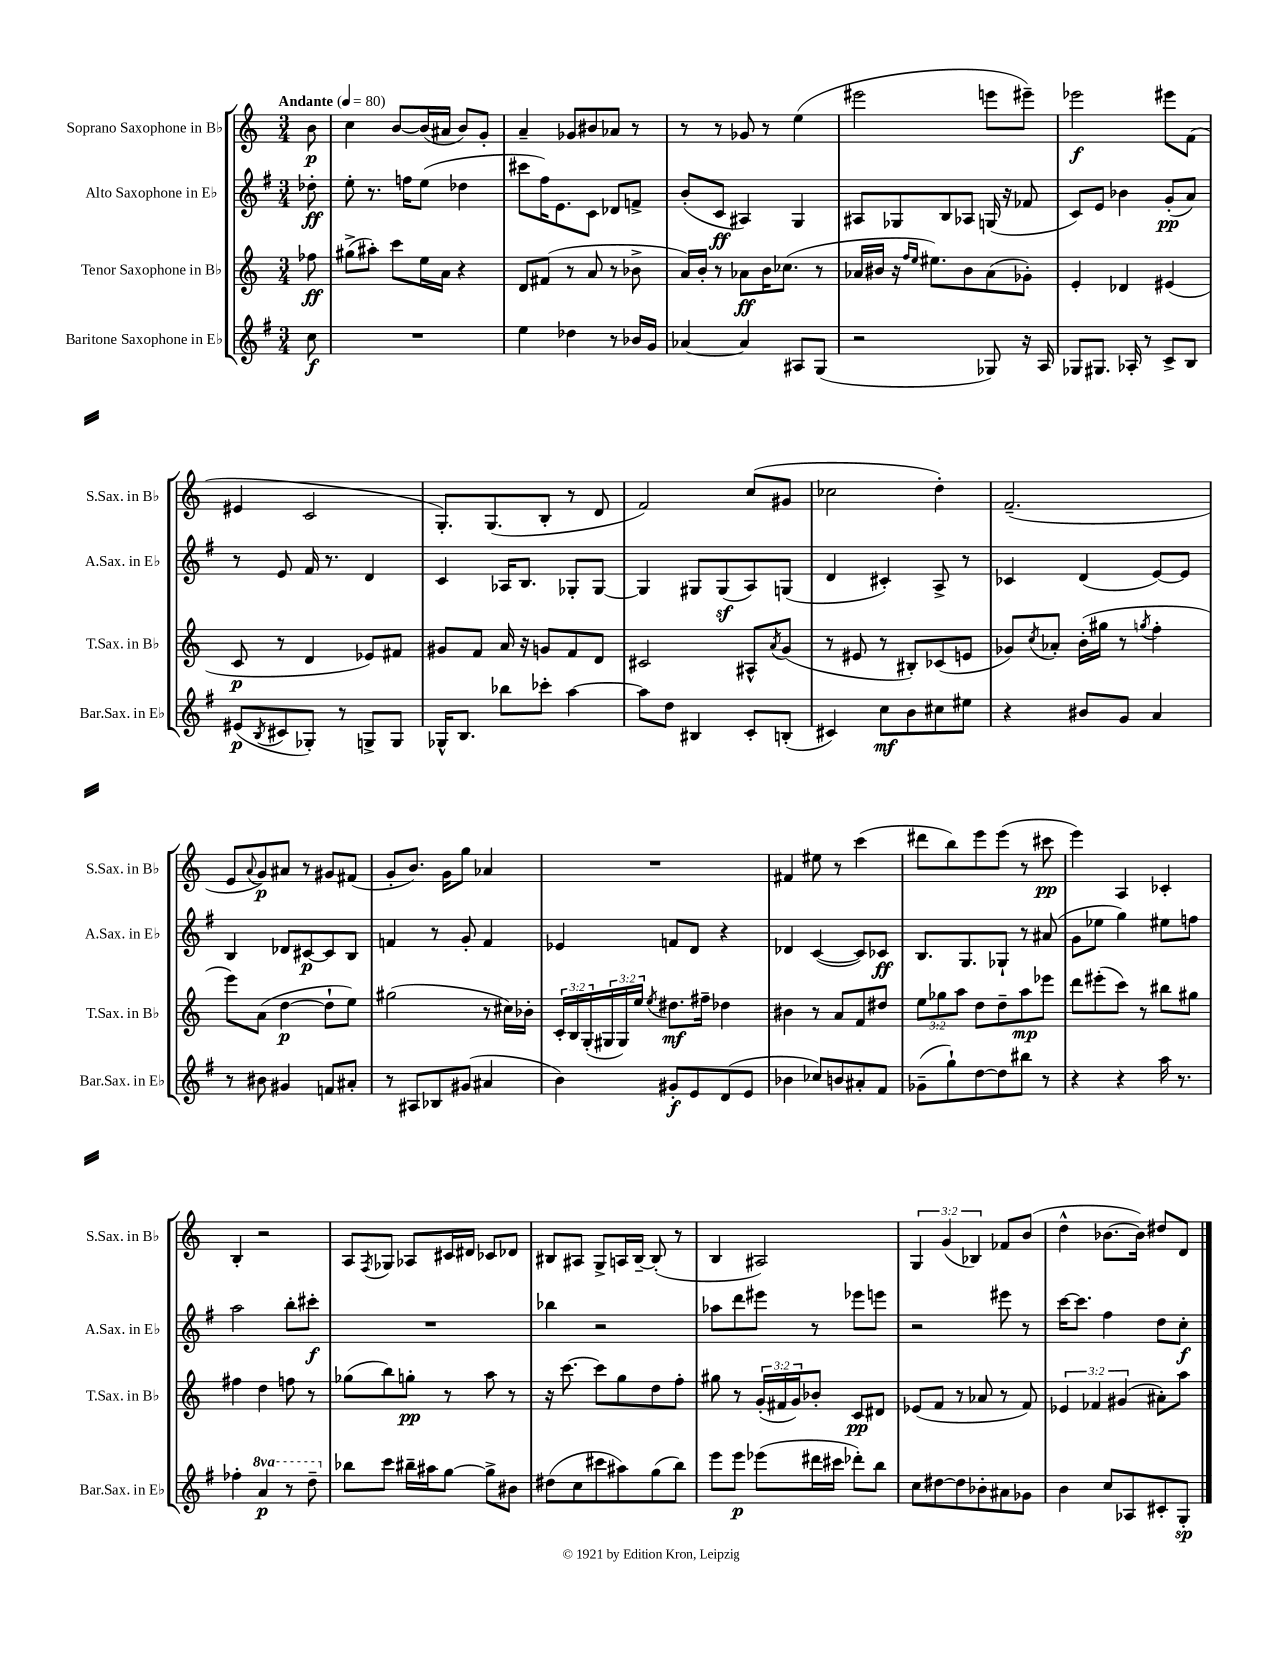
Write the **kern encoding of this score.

**kern	**kern	**kern	**kern
*staff4	*staff3	*staff2	*staff1
*clefG2	*clefG2	*clefG2	*clefG2
*k[f#]	*k[]	*k[f#]	*k[]
*M3/4	*M3/4	*M3/4	*M3/4
*MM80	*MM80	*MM80	*MM80
8cc\	8ff-\	8dd-'\	8b\
=	=	=	=
2.r	(8gg#^\L	8ee'\	4cc\
.	8aa#'\J)	8.r	.
.	8ccc\L	.	[8b/L
.	.	16ff\LK	.
.	16ee\L	(8ee\J	(16b/]L
.	16a\JJ	.	16a#/JJ
.	4r	4dd-\	8b/L)
.	.	.	8g'/J
=	=	=	=
4ee\	8d/L	8ccc#\L	4a~/
.	(8f#/J	16ff#\K)	.
.	.	8.e\	.
4dd-\	8r	.	8g-/L
.	8a/	8c\J	8b#/
8r	8r	8d-/L	8a-/J
16b-/LL	8b-^\	8f^/J	8r
16g/JJ	.	.	.
=	=	=	=
[4a-/	16a/LL)	(8b'/L	8r
.	16b'/JJ	.	.
.	8r	8c/J	8r
4a-/]	8a-\L	4A#/)	8g-/
.	16b\K	.	8r
.	(8.cc-\J	.	.
8A#/L	.	4G/	(4ee\
(8G/J	8r	.	.
=	=	=	=
2r	16a-/LL	8A#/L	2eee#\
.	16b#/JJ	.	.
.	16r	8G-/	.
.	16qqff/LL	.	.
.	16qqee/JJ	.	.
.	8.ee#\L)	.	.
.	.	8B/	.
.	8b#\	8A-/J	.
8G-/)	(8a-\	(16G/	8eee\L
.	.	16r	.
16r	8g-'\J)	8f-/	8eee#~\J)
16A/	.	.	.
=	=	=	=
8G-/L	4e'/	8c/L)	2eee-\
8.G#/J	.	8e/J	.
.	4d-/	4b-\	.
16A-'/	.	.	.
8r	.	.	.
8c^/L	(4e#/	(8g'/L	8eee#\L
8B/J	.	8a/J)	(8f\J
=	=	=	=
(8e#/L	8c/	8r	4e#/
8qB/	.	.	.
8c#/	8r	8e/	.
8G-'/J)	4d/	16f#/	2c/
.	.	8.r	.
8r	.	.	.
8G^/L	8e-/L)	4d/	.
8G/J	8f#/J	.	.
=	=	=	=
16G-^^/LK	8g#/L	4c/	8.G'/L)
8.B/J	.	.	.
.	8f/J	.	.
.	.	.	(8.G/
8bb-\L	16a/	16A-/LK	.
.	16r	8.B/J	.
8ccc-'\J	8g/L	.	8B'/J
[4aa\	8f/	8G-'/L	8r
.	8d/J	[8G-/J	8d/
=	=	=	=
8aa\]L	2c#/	4G-/]	2f/)
8dd\J	.	.	.
4B#/	.	8G#/L	.
.	.	(8G#/	.
8c'/L	8A#^^/L	8A/)	(8cc/L
.	8qa/	.	.
(8B'/J	(8g/J	(8G/J	8g#/J
=	=	=	=
4c#/)	8r	4d/	2cc-\
.	8e#/	.	.
8cc\L	8r	4c#'/)	.
8b\	8B#'/L)	.	.
8cc#\	(8c-/	8A^/	4dd'\)
8ee#\J	8e/J	8r	.
=	=	=	=
4r	8g-/L)	4c-/	(2.f~/
.	8qcc/	.	.
.	8a-'/J	.	.
8b#/L	(16b'\LL	(4d/	.
.	16gg#\JJ	.	.
8g/J	8r	.	.
.	8qgg/	.	.
4a/	4ff'\	[8e/L)	.
.	.	8e/]J	.
=	=	=	=
8r	8eee\L)	4B/	8e/L
.	.	.	8qqa/
8b#\	(8a\J	.	8g/)
4g#/	[4dd\	8d-/L	8a#/J
.	.	[8c#/	8r
8f/L	8dd`\]L	8c#/]	8g#/L
8a#'/J	8ee\J)	8B/J	(8f#/J
=	=	=	=
8r	(2gg#\	4f/	8g'/L
8A#/L	.	.	8.b/J)
8B-/	.	8r	.
.	.	.	16g\LK
(8g#/J	.	8g'/	8gg\J
4a#/	8r	4f/	4a-/
.	16cc#\LL)	.	.
.	16b-'\JJ	.	.
=	=	=	=
4b\)	24c'/LL	4e-/	2.r
.	24B/	.	.
.	(24G'/	.	.
.	24G#/	.	.
.	24G#/)	.	.
.	24ee/JJ	.	.
.	8qee/	.	.
8g#'/L	8.dd#\L	8f/L	.
8e/	.	8d/J	.
.	16ff#~\Jk	.	.
(8d/	4dd-\	4r	.
8e/J	.	.	.
=	=	=	=
4b-\	4b#\	4d-/	4f#/
8cc-/L)	8r	([4c/	8ee#\
8b/	8a/L	.	8r
8a#'/	8f/	8c/]L)	(4ccc\
8f#/J	8dd#/J	8c-/J	.
=	=	=	=
(8g-~\L	12ee\L	8.B/L	8ddd#\L
.	12gg-\	.	.
8gg`\)	.	.	8bb\)
.	12aa\J	.	.
.	.	8.G/	.
[8dd\	8dd\L	.	8eee\
8dd\]	8dd~\	8G-`/J	(8eee\J
8bb#\J	8aa\	8r	8r
8r	8eee-\J	(8a#/	8ccc#\
=	=	=	=
4r	8ddd\L	8g\L	4eee\)
.	(8eee#'\	8ee-\J	.
4r	8ccc\J)	4gg\)	4A/
.	8r	.	.
16aa\	8bb#\L	8ee#\L	4c-'/
8.r	.	.	.
.	8gg#\J	8ff\J	.
=	=	=	=
4ff-'\	4ff#\	2aa\	4B'/
4aa/	4dd\	.	2r
8r	8ff\	8bb'\L	.
8ddd~\	8r	8ccc#'\J	.
=	=	=	=
8bb-\L	(8gg-\L	2.r	8A/L
.	.	.	8qF/
8ccc\J	8bb\)	.	8G-/J
16bb#~\LL	8gg'\J	.	8A-/L
16aa#\J	.	.	.
[8gg\J	8r	.	16c#/L
.	.	.	16d#/JJ
8gg^\]L	8aa\	.	8c-/L
8b#\J	8r	.	8d-/J
=	=	=	=
(8dd#\L	16r	4bb-\	8B#/L
.	[8.ccc\	.	.
8cc\	.	.	8A#/J
8ccc#\	8ccc\]L	2r	8G^/L
8aa#\)	8gg\	.	16A/L
.	.	.	[16B#~/JJ
(8gg\	8dd\	.	(8B#'/]
8bb\J)	8ff'\J	.	8r
=	=	=	=
8eee\L	8gg#\	8aa-\L	4B/
8eee\J	8r	8ddd\	.
(8eee-\L	(24g'/LL	8eee#\J	2A#/)
.	24f#/	.	.
.	24g/J)	.	.
16ddd#\L	8b-'/J	8r	.
16ccc#\JJ	.	.	.
8ddd-'\L)	8c/L	8eee-\L	.
8bb\J	8d#/J	8eee\J	.
=	=	=	=
8cc\L	(8e-/L	2r	6G/
[8dd#\	8f/J	.	.
.	.	.	(6g/
8dd#\]	8r	.	.
.	.	.	6B-/)
8b-'\	8a-/	.	.
8a#\	8r	8eee#\	8f-/L
8g-\J	8f/)	8r	(8b/J
=	=	=	=
4b\	6e-/	[16ccc\LK	4dd^^\
.	.	8.ccc\]J	.
.	6f-/	.	.
8cc/L	.	4ff#\	[8.b-\L
.	(6g#/	.	.
8A-/	.	.	.
.	.	.	16b-\]Jk)
8c#'/	8a#'\L)	8dd\L	8dd#/L
8G'/J	8aa\J	8cc'\J	8d/J
==	==	==	==
*-	*-	*-	*-
